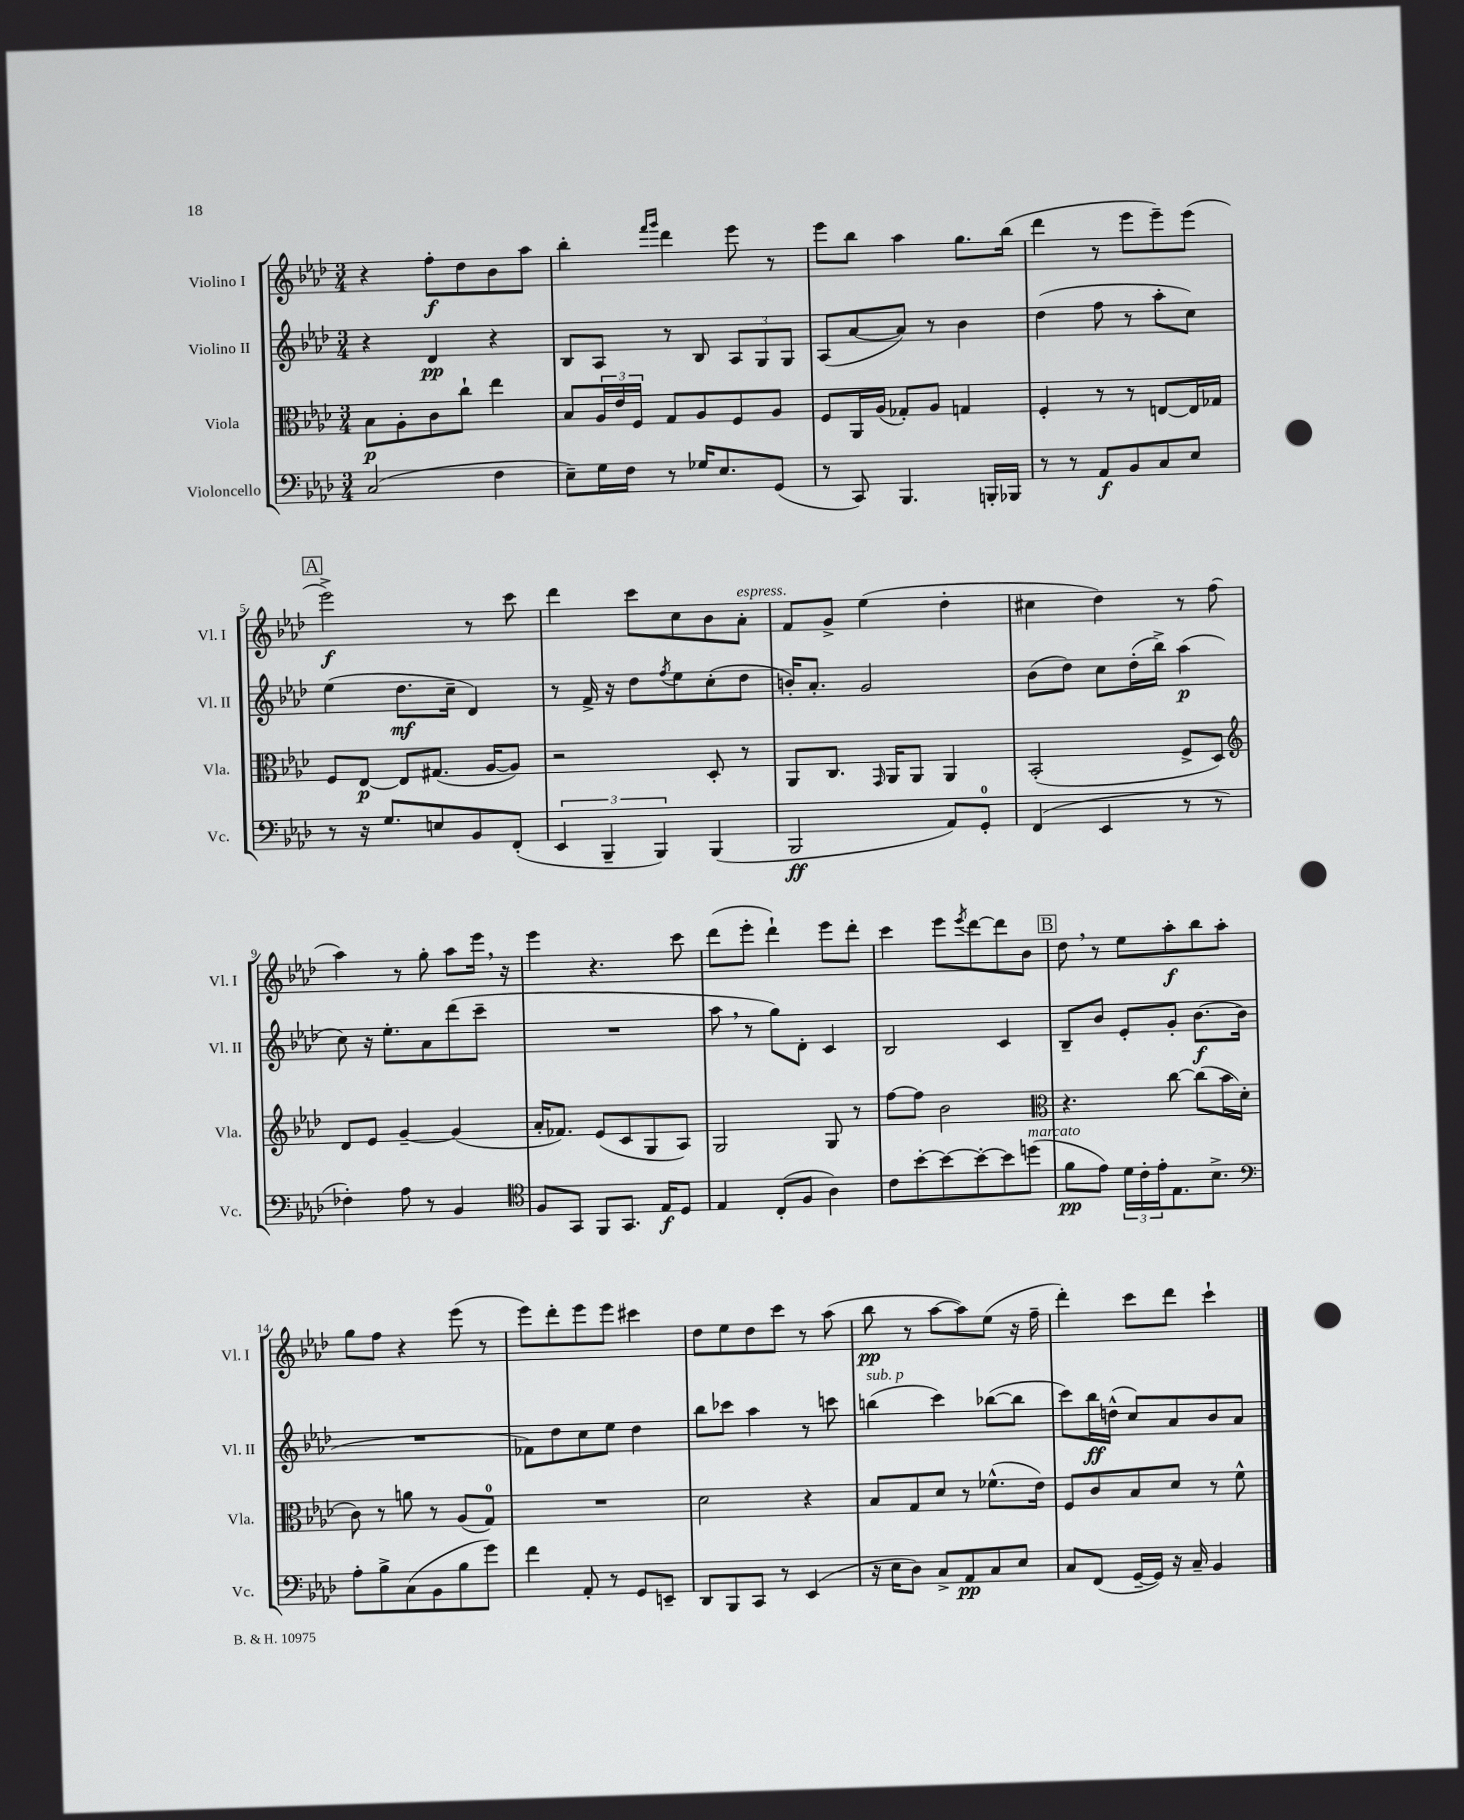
<<
\new StaffGroup <<
\new Staff = "s0" \with { instrumentName = "Violino I" shortInstrumentName = "Vl. I" } {
    \clef treble \key aes \major \numericTimeSignature \time 3/4
    r4 f''8-.\f des''8 bes'8 aes''8 |
    bes''4-. \grace { f'''16 g'''16 } des'''4 ees'''8 r8 |
    ees'''8 bes''8 aes''4 g''8. bes''16( |
    des'''4 r8 ees'''8 ees'''8--) ees'''8( |
    \mark \markup { \box "A" } ees'''2->\f) r8 c'''8 |
    des'''4 c'''8 c''8 bes'8 aes'8-.^\markup { \italic "espress." } |
    f'8 g'8-> ees''4( des''4-. |
    cis''4 des''4) r8 f''8( |
    aes''4) r8 g''8-. aes''8 ees'''16 \breathe r16 |
    ees'''4 r4. c'''8 |
    des'''8( ees'''8-. des'''4-!) ees'''8 des'''8-. |
    c'''4 ees'''8 \acciaccatura { ees'''8 } des'''8~ des'''8 bes'8 |
    \mark \markup { \box "B" } des''8 \breathe r8 ees''8 aes''8-.\f bes''8 aes''8-. |
    g''8 f''8 r4 ees'''8( r8 |
    ees'''8) des'''8-. ees'''8 ees'''8 cis'''4 |
    des''8 ees''8 des''8 c'''8 r8 aes''8( |
    bes''8\pp r8 aes''8~ aes''8) ees''8( r16 f''16-- |
    des'''4-.) c'''8 des'''8 c'''4-! \bar "|." |
}
\new Staff = "s1" \with { instrumentName = "Violino II" shortInstrumentName = "Vl. II" } {
    \clef treble \key aes \major \numericTimeSignature \time 3/4
    r4 des'4\pp r4 |
    bes8 aes8 r8 bes8 \tuplet 3/2 { aes8 g8 g8 } |
    aes8( aes'8~ aes'8) r8 bes'4 |
    des''4( f''8 r8 aes''8-. c''8) |
    \mark \markup { \box "A" } ees''4( des''8.\mf c''16-- des'4) |
    r8 f'16-> r16 des''8 \acciaccatura { f''8 } ees''8 c''8-.( des''8 |
    b'16-.) aes'8.-. g'2 |
    bes'8( des''8) c''8 des''16-.( bes''16->) aes''4\p( |
    c''8) r16 ees''8.-. aes'8 des'''8( c'''8-- |
    R2. |
    aes''8 \breathe r8 g''8) des'8-. c'4 |
    bes2 c'4 |
    \mark \markup { \box "B" } bes8-- bes'8 ees'8-. g'8-. bes'8.~\f bes'16( |
    R2. |
    fes'8) des''8 c''8 ees''8 des''4 |
    bes''8 ces'''8 aes''4 r8 c'''8 |
    b''4^\markup { \italic "sub. p" }( c'''4) bes''8~( bes''8 |
    c'''8) bes''16\ff d''16-^( c''8) aes'8 bes'8 aes'8 \bar "|." |
}
\new Staff = "s2" \with { instrumentName = "Viola" shortInstrumentName = "Vla." } {
    \clef alto \key aes \major \numericTimeSignature \time 3/4
    bes8\p aes8-. c'8 c''8-! ees''4 |
    bes8 \tuplet 3/2 { aes16 ees'16 f16 } g8 aes8 f8 aes8 |
    f8 aes,16 aes16( ges8-.) aes8 g4 |
    f4-. r8 r8 e8~ e16 ges16 |
    \mark \markup { \box "A" } f8 ees8~\p ees8 gis8.( aes16~ aes8) |
    r2 des8-. r8 |
    aes,8 c8. \grace { g,16 } aes,16 aes,8 aes,4 |
    bes,2-.( f8-> des8) |
    \clef treble des'8 ees'8 g'4~-- g'4( |
    aes'16-. fes'8.) ees'8( c'8 g8 aes8) |
    g2 g8 r8 |
    f''8~ f''8 bes'2 |
    \mark \markup { \box "B" } \clef alto r4. c''8~ c''8( bes'16 des'16-. |
    c'8) r8 a'8 r8 aes8( g8-0) |
    R2. |
    des'2 r4 |
    bes8 g8 des'8 r8 fes'8.-^( ees'16) |
    f8 c'8 bes8 des'8 r8 f'8-^ \bar "|." |
}
\new Staff = "s3" \with { instrumentName = "Violoncello" shortInstrumentName = "Vc." } {
    \clef bass \key aes \major \numericTimeSignature \time 3/4
    c2( f4 |
    ees8--) g16 f16 r8 ges16 ees8. g,8( |
    r8 c,8) bes,,4. b,,16-. bes,,16 |
    r8 r8 aes,8\f bes,8 c8 ees8 |
    \mark \markup { \box "A" } r8 r16 g8. e8 bes,8 f,8-.( |
    \tuplet 3/2 { ees,4 bes,,4-- bes,,4) } bes,,4( |
    bes,,2\ff aes,8) g,8-0-. |
    f,4( ees,4 r8 r8 |
    fes4-.) aes8 r8 bes,4 |
    \clef tenor f8 g,8 f,8 g,8. ees16\f des8 |
    ees4 c8-.( f8 aes4) |
    c'8 bes'8~-. bes'8~ bes'8~-. bes'8 d''8^\markup { \italic "marcato" }( |
    \mark \markup { \box "B" } f'8\pp ees'8) \tuplet 3/2 { des'16 c'16-. ees'16-. } ees8. bes8.-> |
    \clef bass aes8-. bes8-> c8( bes,8 bes8 g'8) |
    f'4 aes,8-. r8 g,8 e,8-- |
    des,8 bes,,8 c,8 r8 ees,4( |
    r16 ees16 des8) c8-> aes,8\pp c8 ees8 |
    c8 f,8( g,16~-- g,16) r16 c16-- bes,4 \bar "|." |
}
>>
>>
